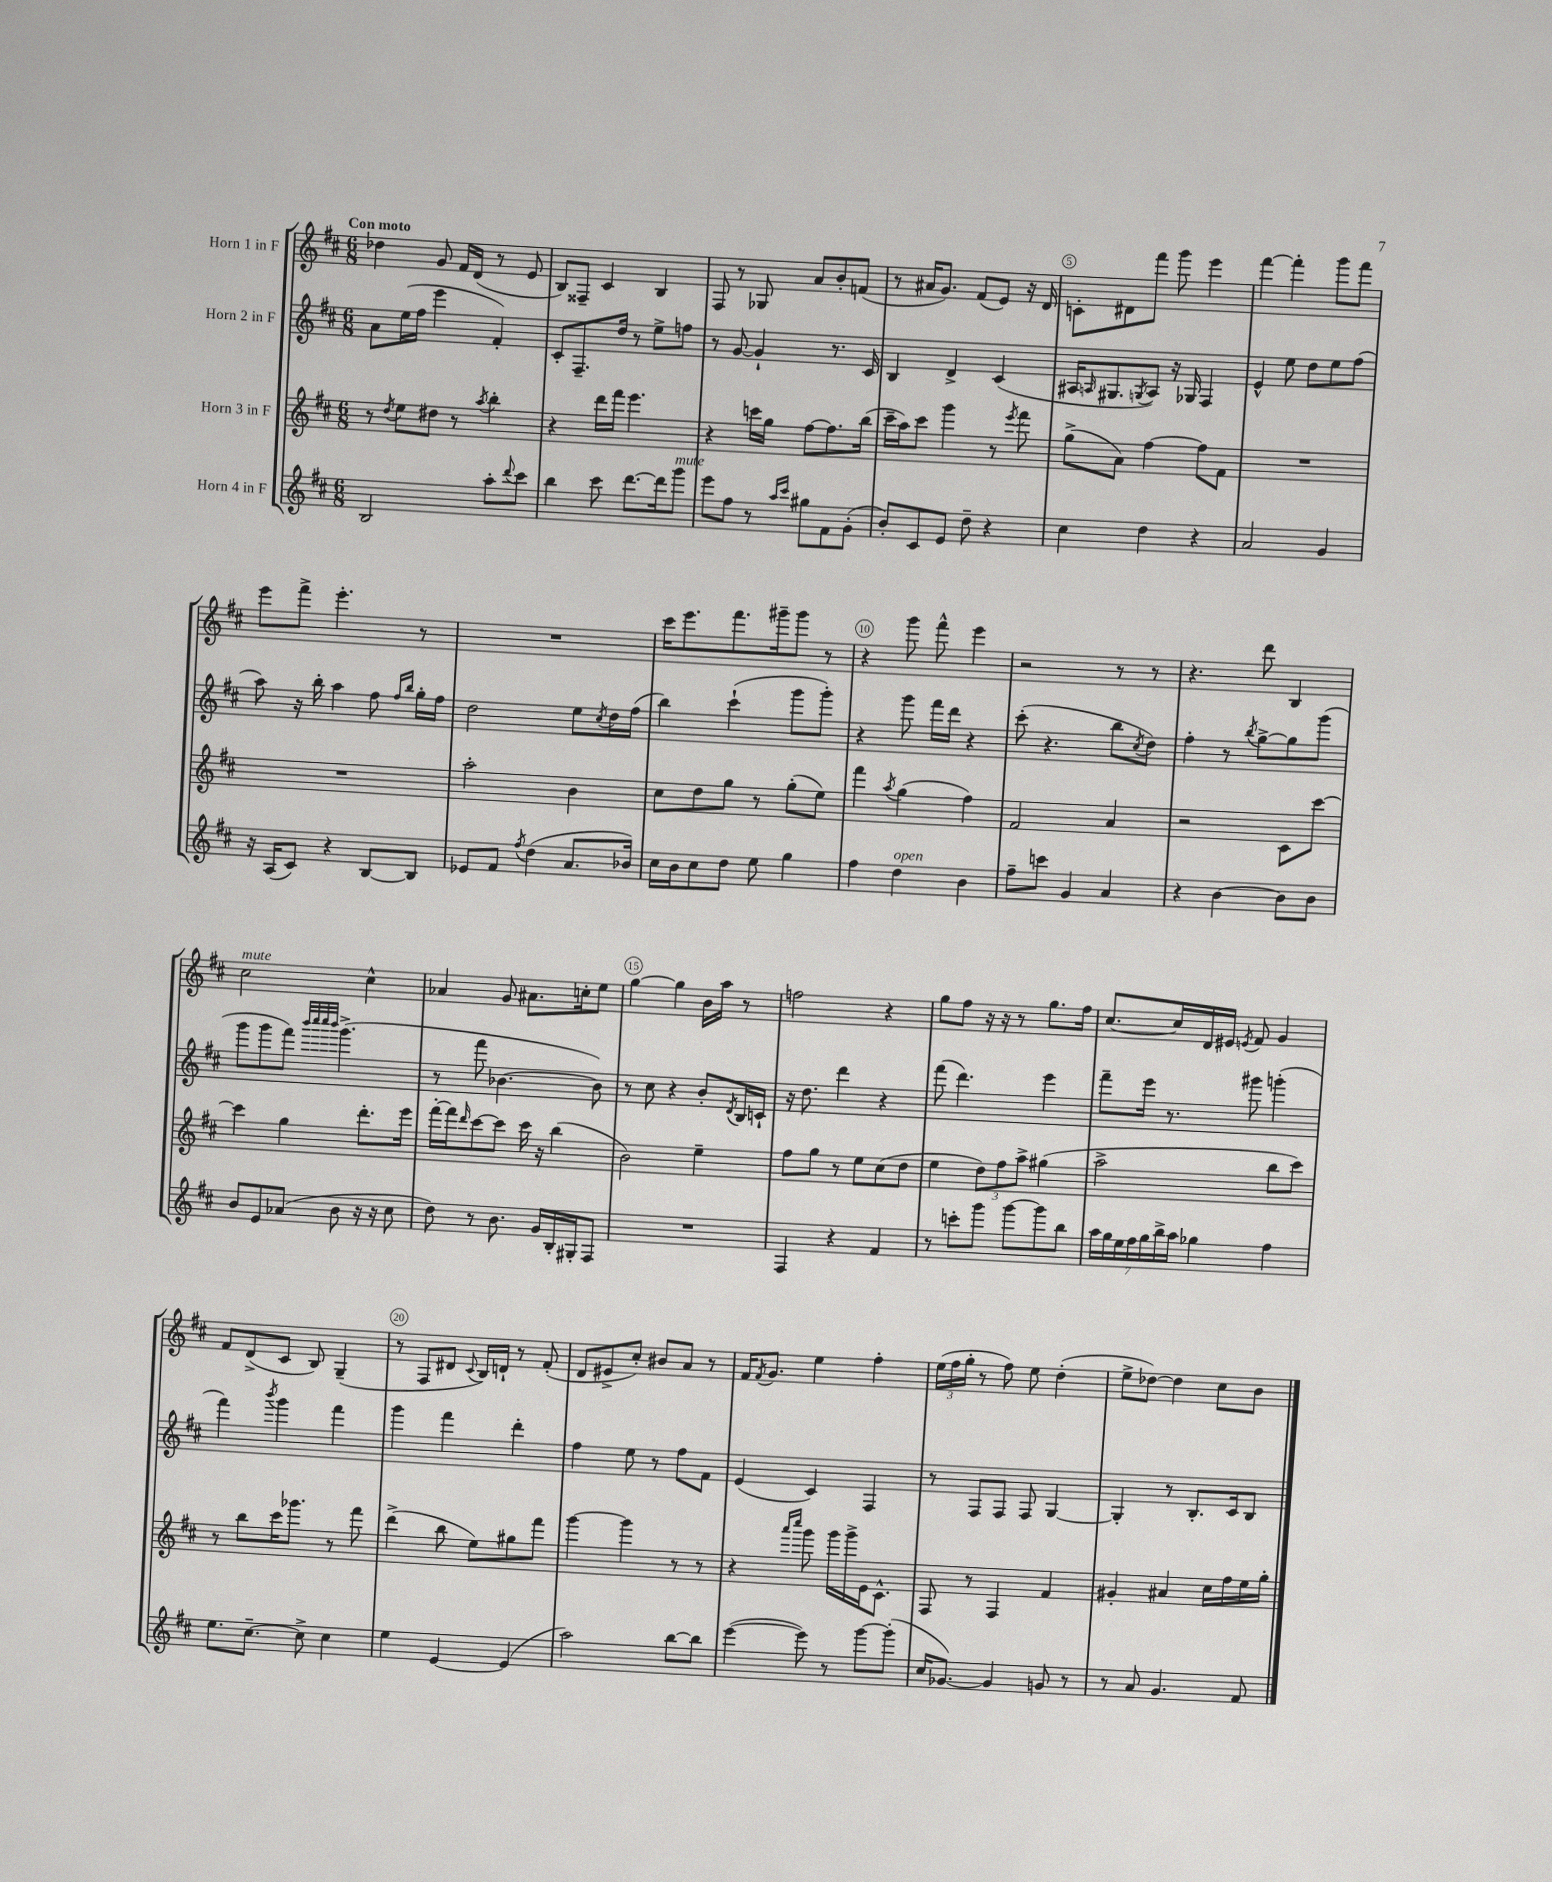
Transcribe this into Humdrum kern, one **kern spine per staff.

**kern	**kern	**kern	**kern
*staff4	*staff3	*staff2	*staff1
*clefG2	*clefG2	*clefG2	*clefG2
*k[f#c#]	*k[f#c#]	*k[f#c#]	*k[f#c#]
*M6/8	*M6/8	*M6/8	*M6/8
2B/	8r	8a\L	4dd-\
.	8qdd/	.	.
.	8ee\L	(16ee\L	.
.	.	16ff#\JJ	.
.	8dd#\J	4eee\	8g/
.	8r	.	16f#/LL
.	.	.	(16d/JJ
.	8qaa/	.	.
8aa'\L	4bb'\	4f#'/)	8r
8qqddd/	.	.	.
8ccc#\J	.	.	8e/
=	=	=	=
4bb\	4r	8c#'/L	8B/L)
.	.	8.F#~/	8F##~/J
8ccc#\	16ddd\LL	.	4c#/
.	16fff#\JJ	16dd/Jk	.
[8.ddd\L	4.eee\	8r	.
.	.	8ee^\L	4B/
16ddd\]k	.	.	.
8ggg\J	.	8ff\J	.
=	=	=	=
8eee\L	4r	8r	8F#/
8ff#\J	.	[8g/	8r
8r	16ccc\LL	4g`/]	8G-/
.	16gg\JJ	.	.
16qqaa/LL	.	.	.
16qqccc#/JJ	.	.	.
8gg#\L	[8ff#\L	.	8a/L
8f#\	8.ff#\]	8.r	8b'/
(8g'\J	.	.	(8f/J
.	(16bb\Jk	16c#/	.
=	=	=	=
8b'/L)	16ccc#~\LL	4B/	8r
.	16aa\J)	.	.
8c#/	8ccc#\J	.	16a#/LK
.	.	.	8.g/J)
8e/J	4ggg\	4d^/	.
8dd~\	.	.	(8f#/L
4r	8r	(4c#/	8e/J)
.	8qeee/	.	.
.	8fff#\	.	16r
.	.	.	16d/
=	=	=	=
4cc#\	(8gg^\L	16A#/LK	8c'\L
.	.	16qqA/	.
.	.	8.G#/	.
.	8a\J)	.	8d#\
.	.	8qG/	.
4dd\	[4ff#\	8A/J)	8fff#\J
.	.	16r	8ggg\
.	.	16G-/	.
4r	8ff#\]L	4F#/	4eee\
.	8f#\J	.	.
=	=	=	=
2a/	2.r	4e^^/	[4fff#\
.	.	8ee\	4fff#'\]
.	.	8dd\L	.
4g/	.	8ee\	8ggg\L
.	.	(8ff#\J	8fff#\J
=	=	=	=
16r	2.r	8aa\)	8eee\L
(16A/LK	.	.	.
8c#/J)	.	16r	8fff#^\J
.	.	16bb'\	.
4r	.	4aa\	4.eee'\
[8B/L	.	8ff#\	.
.	.	16qqff#/LL	.
.	.	16qqbb/JJ	.
8B/]J	.	16gg'\LL	8r
.	.	16ff#\JJ	.
=	=	=	=
8e-/L	2aa'\	2dd\	2.r
8f#/J	.	.	.
8qff#/	.	.	.
(4dd\	.	.	.
8.a/L	4b\	8ee\L	.
.	.	8qcc#/	.
.	.	16dd\L	.
16b-/Jk)	.	(16ff#\JJ	.
=	=	=	=
16cc#\LL	8cc#\L	4bb\)	16ccc#\LK
16b\J	.	.	8.eee\
8cc#\	8dd\	.	.
8dd\J	8gg\J	(4ccc#`\	8.fff#\
8ee\	8r	.	.
.	.	.	16ggg#~\k
4gg\	(8gg'\L	8ggg\L	8ggg#\J
.	8ee\J)	8ggg'\J)	8r
=	=	=	=
4ff#\	4fff#\	4r	4r
.	8qaa/	.	.
4dd\	(4gg\	8ggg\	8ggg\
.	.	16fff#\LL	8fff#^^\
.	.	16ddd\JJ	.
4b\	4ff#\)	4r	4eee\
=	=	=	=
8ff#~\L	2f#/	(8ccc#'\	2r
8ccc\J	.	4.r	.
4g/	.	.	.
4a/	4a/	8bb\L	8r
.	.	8qcc#/	.
.	.	8dd\J)	8r
=	=	=	=
4r	2r	4ff#'\	4.r
[4b\	.	8r	.
.	.	8qbb/	.
.	.	[8gg^\L	8ddd\
8b\]L	8c#\L	8gg\]	4B/
8b\J	[8ccc#\J	(8ggg\J	.
=	=	=	=
8b/L	4ccc#\]	8ggg\L	2cc#\
8e/	.	8ggg\	.
(8a-/J	4gg\	8fff#\J)	.
.	.	32qqbbb/LLL	.
.	.	32qqcccc#/	.
.	.	32qqcccc#/	.
.	.	32qqbbb/JJJ	.
8b\	.	(4.ggg^\	.
16r	8.ddd'\L	.	4cc#^^\
16r	.	.	.
8cc#\	.	.	.
.	16eee\Jk	.	.
=	=	=	=
8dd\)	[16fff#'\LL	8r	4a-/
.	16fff#\]J	.	.
.	16qqddd/	.	.
8r	[8ccc#\	8fff#\	.
8.b\	8ccc#\]J	[4.b-\	8g/
.	16ccc#\	.	8.a#\L
16g/LL	16r	.	.
16B'/	(4bb\	.	.
16G#'/J	.	.	16cc'\k
8F#/J	.	8b-\])	8ee\J
=	=	=	=
2.r	2b\)	8r	[4gg\
.	.	8cc#\	.
.	.	4r	4gg\]
.	4ee~\	8b'/L	16b\LL
.	.	.	16aa\JJ
.	.	8qd/	.
.	.	16B/L	8r
.	.	16c`/JJ	.
=	=	=	=
4F#/	8ff#\L	16r	2ff\
.	.	8.dd\	.
.	8gg\J	.	.
4r	8r	4ddd\	.
.	8ee\L	.	.
4f#/	(8cc#\	4r	4r
.	8dd\J	.	.
=	=	=	=
8r	4ee\	(8fff#\	8gg\L
8ccc'\L	.	4.ddd\)	8ff#\J
8ggg\J	12dd\L)	.	16r
.	.	.	16r
.	12ff#\	.	.
[8ggg\L	.	.	8r
.	12aa^\J	.	.
8ggg\]	(4gg#\	4eee\	8.gg\L
8bb\J	.	.	.
.	.	.	16ff#\Jk
=	=	=	=
28aa\LL	2aa^\	8fff#~\L	[8.cc#/L
28gg\	.	.	.
28ee\	.	.	.
28ff#\	.	.	.
.	.	16eee\Jk	.
28gg\	.	.	.
28bb^\	.	.	.
.	.	8.r	16cc#/]L
28aa\JJ	.	.	.
4gg-\	.	.	16d/
.	.	.	16e#/JJ
.	.	.	8qe/
.	.	8ggg#\	8f#/
4ff#\	8bb\L	(4ggg'\	4g/
.	8ccc#\J)	.	.
=	=	=	=
8.ee\L	8r	4fff#\)	8f#/L
.	8bb\L	.	(8d^/
[8.cc#~\J	.	.	.
.	.	8qbbb/	.
.	16ccc#\K	4ggg\	8c#/J
.	8.ggg-\J	.	.
8cc#^\]	.	.	8B/)
4cc#\	8r	4fff#\	(4G~/
.	8fff#\	.	.
=	=	=	=
4ee\	(4ddd^\	4ggg\	8r
.	.	.	8F#/L
[4e/	8bb\	4fff#\	8d#/J
.	.	.	8qqc#/
.	8ee\L)	.	16B/LL)
.	.	.	16d`/JJ
(4e/]	8gg#\	4ddd'\	8r
.	8fff#\J	.	(8f#'/
=	=	=	=
2aa\)	[4ggg\	4ff#\	8d/L
.	.	.	8e#^/
.	4ggg\]	8ee\	8cc#'/J)
.	.	8r	8b#/L
[8bb\L	8r	8ff#\L	8a/J
8bb\]J	8r	8f#\J	8r
=	=	=	=
([4eee\	4r	(4e/	16f#/LK
.	.	.	8qf#/
.	.	.	8.g/J
.	16qqaaa/LL	.	.
.	16qqcccc#/JJ	.	.
8eee\])	8ggg\	4c#/)	4ee\
8r	16ggg\LL	.	.
.	16ggg^\	.	.
[8ggg\L	16e\J	4F#/	4ff#'\
.	8.c#^^\J	.	.
(8ggg'\]J	.	.	.
=	=	=	=
16cc#/LK	8F#/	8r	(24ee\LL
.	.	.	24ff#\
[8.g-/J)	.	.	.
.	.	.	24gg'\JJ
.	8r	8F#/L	8r
4g-/]	4F#/	8F#/J	8ff#\)
.	.	8F#/	8ee\
8g/	4f#/	[4G/	(4dd'\
8r	.	.	.
=	=	=	=
8r	4g#'/	4G'/]	8ee^\L
8a/	.	.	[8dd-\J)
4.g/	4a#/	8r	4dd-\]
.	.	8.B'/L	.
.	16cc#\LL	.	8cc#\L
.	16ff#\	16c#/k	.
8f#/	16ee\	8B/J	8b\J
.	16gg'\JJ	.	.
==	==	==	==
*-	*-	*-	*-
